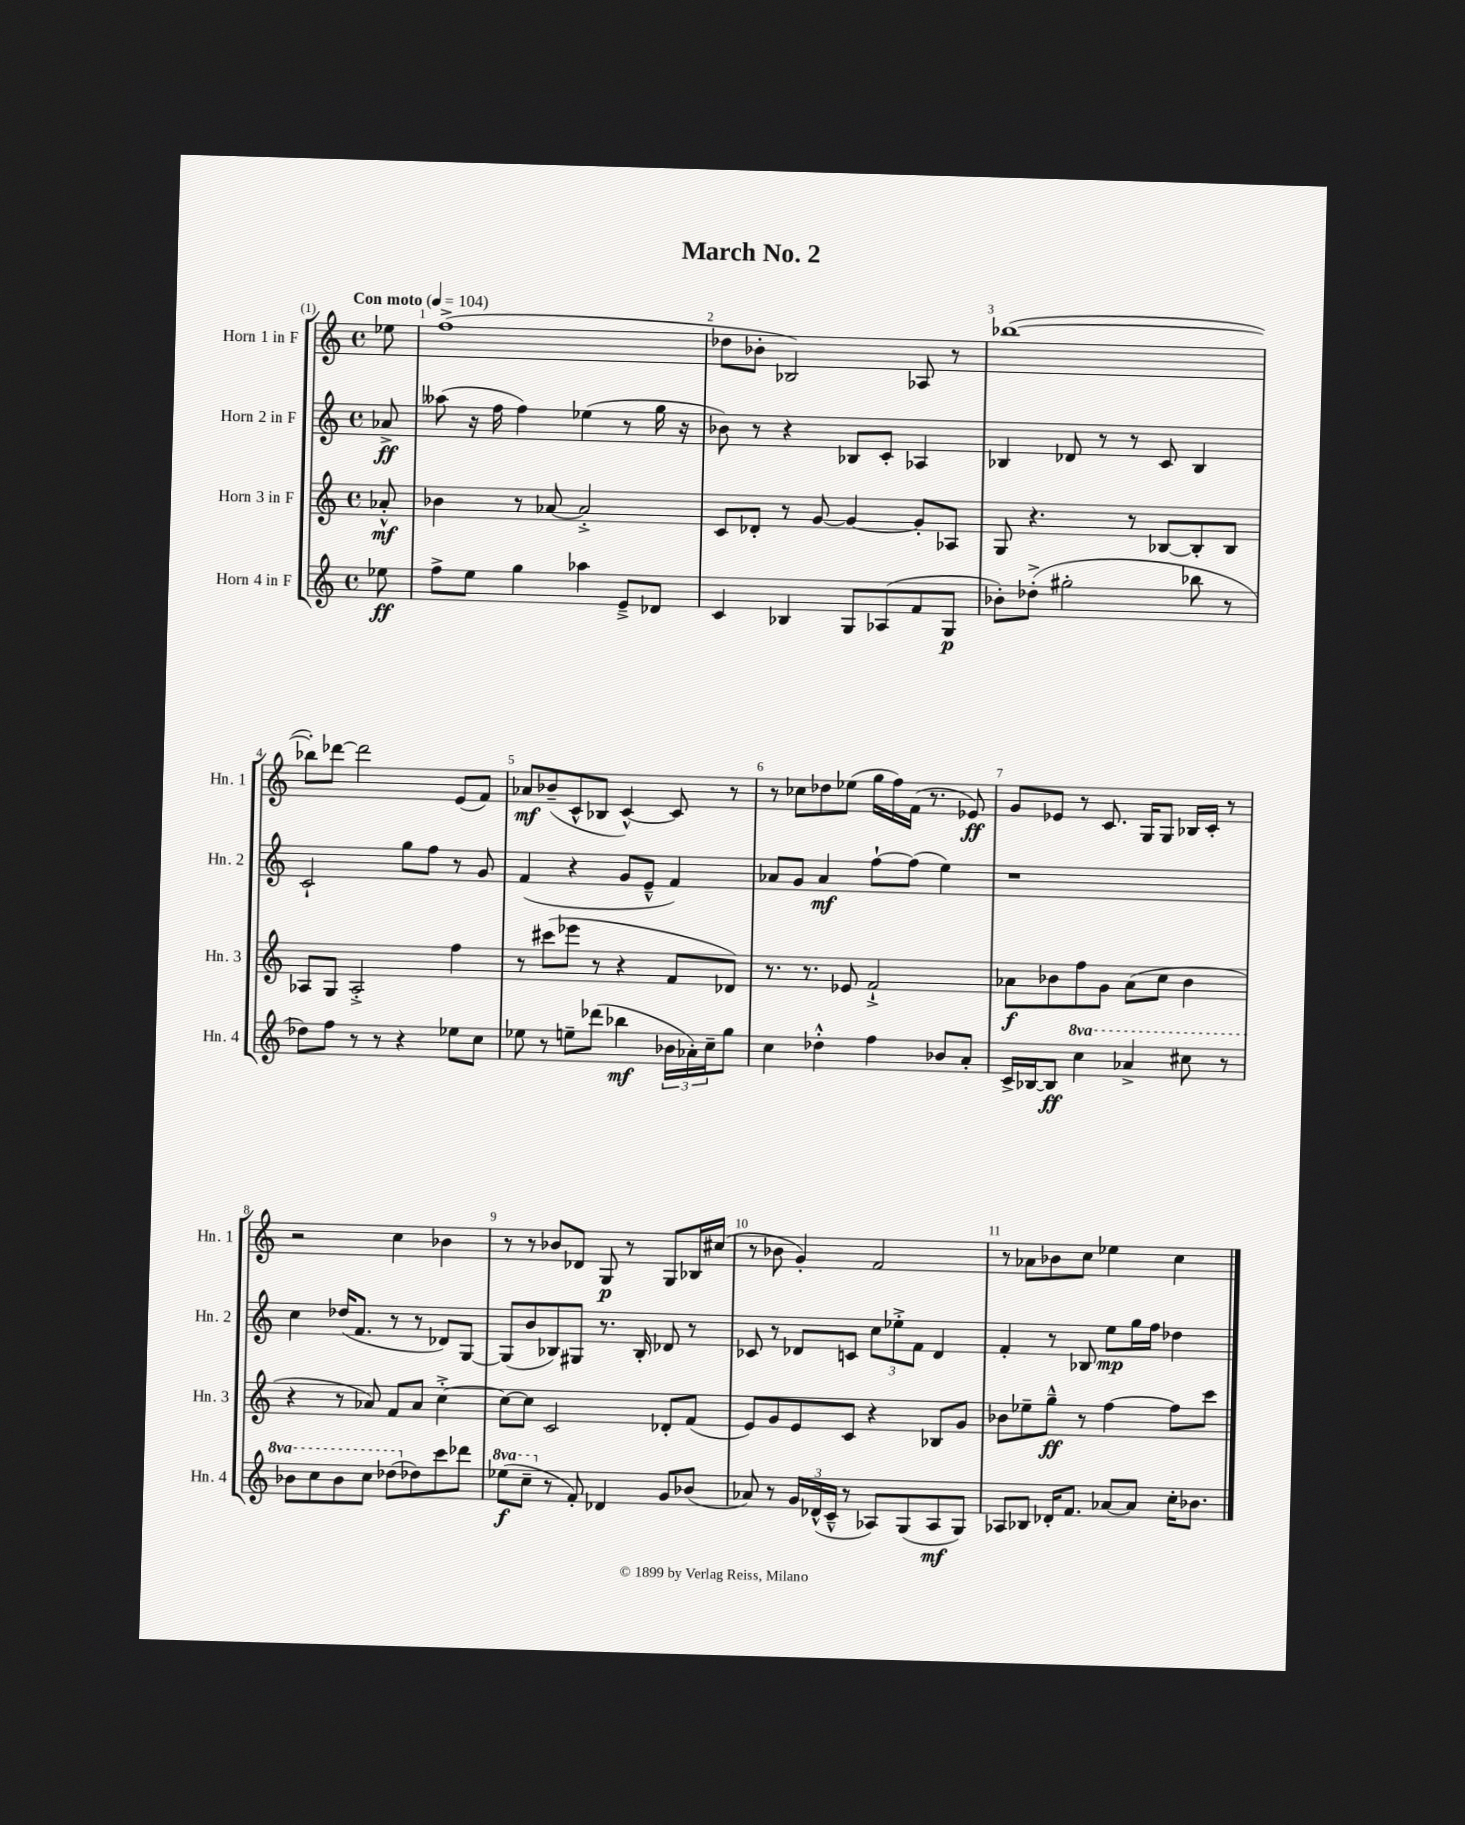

**kern	**kern	**kern	**kern
*staff4	*staff3	*staff2	*staff1
*clefG2	*clefG2	*clefG2	*clefG2
*k[]	*k[]	*k[]	*k[]
*M4/4	*M4/4	*M4/4	*M4/4
*met(c)	*met(c)	*met(c)	*met(c)
*MM104	*MM104	*MM104	*MM104
8ee-	8a-'^^	8a-^	8ee-
=	=	=	=
8ff^	4b-	(8aa--	(1ff^
8ee	.	16r	.
.	.	16ff	.
4gg	8r	4ff)	.
.	[8a-	.	.
4aa-	2a-'^]	(4ee-	.
8e~^	.	8r	.
8d-	.	16gg	.
.	.	16r	.
=	=	=	=
4c	8c	8b-)	8dd-
.	8d-'	8r	8b-'
4B-	8r	4r	2B-)
.	[8g	.	.
8G	4g_	8B-	.
(8A-	.	8c'	.
8f	8g']	4A-	8A-
8G	8A-	.	8r
=	=	=	=
8b-')	8G	4B-	([1bb-
(8dd-'^	4.r	.	.
2gg#'	.	8d-	.
.	.	8r	.
.	8r	8r	.
.	[8B-	8c	.
8bb-	8B-']	4B-	.
8r	8B-	.	.
=	=	=	=
8dd-)	8A-	2c`	8bb-'])
8ff	8G	.	[8ddd-
8r	2A-'^	.	2ddd-]
8r	.	.	.
4r	.	8gg	.
.	.	8ff	.
8ee-	4ff	8r	(8e
8cc	.	8g	8f)
=	=	=	=
8ee-	8r	(4f	8a-
8r	(8ccc#	.	(8b-~
8ee~	8eee-	4r	8c^^
(8ddd-	8r	.	8B-
4bb-	4r	8g	[4c^^)
.	.	8e~^^	.
24b-	8f	4f)	8c]
24a-')	.	.	.
24cc~	.	.	.
8gg	8d-)	.	8r
=	=	=	=
4cc	8.r	8a-	8r
.	.	8g	8cc-
.	8.r	.	.
4dd-'^^	.	4a-	8dd-
.	8e-	.	(8ee-
4ff	2f`^	[8ff`	16gg
.	.	.	16ff)
.	.	(8ff]	(16f
.	.	.	8.r
8b-	.	4ee)	.
8a'	.	.	8e-)
=	=	=	=
16c^	8a-	1r	8g
[16B-	.	.	.
8B-]	8b-	.	8e-
4ccc	8ff	.	8r
.	8g	.	8.c
4aa-^	(8a-	.	.
.	.	.	16G
.	8cc	.	8G
8ccc#	4b-	.	16B-
.	.	.	16c'
8r	.	.	8r
=	=	=	=
8bb-	4r	4cc	2r
8ccc	.	.	.
8bb-	8r	(16dd-	.
.	.	8.f	.
8ccc	8a-)	.	.
(8ddd-	8f	8r	4cc
8dd-)	8a-	8r	.
8ccc	[4cc'^	8d-)	4b-
8ddd-	.	[8G	.
=	=	=	=
(8eee-	8cc_	(8G]	8r
8ccc~	8cc]	8b	8r
8r	2c	8B-)	8b-
8f')	.	8G#	8d-
4d-	.	8.r	8G
.	.	.	8r
.	.	16B-'	.
8g	8d-'	8d-	8G
(8b-	(8f	8r	16B-
.	.	.	(16cc#
=	=	=	=
8a-)	8e)	8c-	8r
8r	8g	8r	8b-
24g	8e	8d-	4g')
(24d-^^	.	.	.
24c~^^	.	.	.
8r	8c	8c	.
8A-)	4r	12cc	2f
.	.	12ee-'^	.
(8G	.	.	.
.	.	12f	.
8A-	8B-	4d-	.
8G)	8g	.	.
=	=	=	=
8A-	8b-	4f'	8r
8B-	8ee-~	.	8a-
16d-'	8gg~^^	8r	8b-
8.f	.	.	.
.	8r	8B-	8cc
[8a-	[4ff	8ee	4ee-
8a-]	.	16gg	.
.	.	16ff	.
16cc'	8ff]	4dd-	4cc
8.b-	.	.	.
.	8ccc	.	.
==	==	==	==
*-	*-	*-	*-
